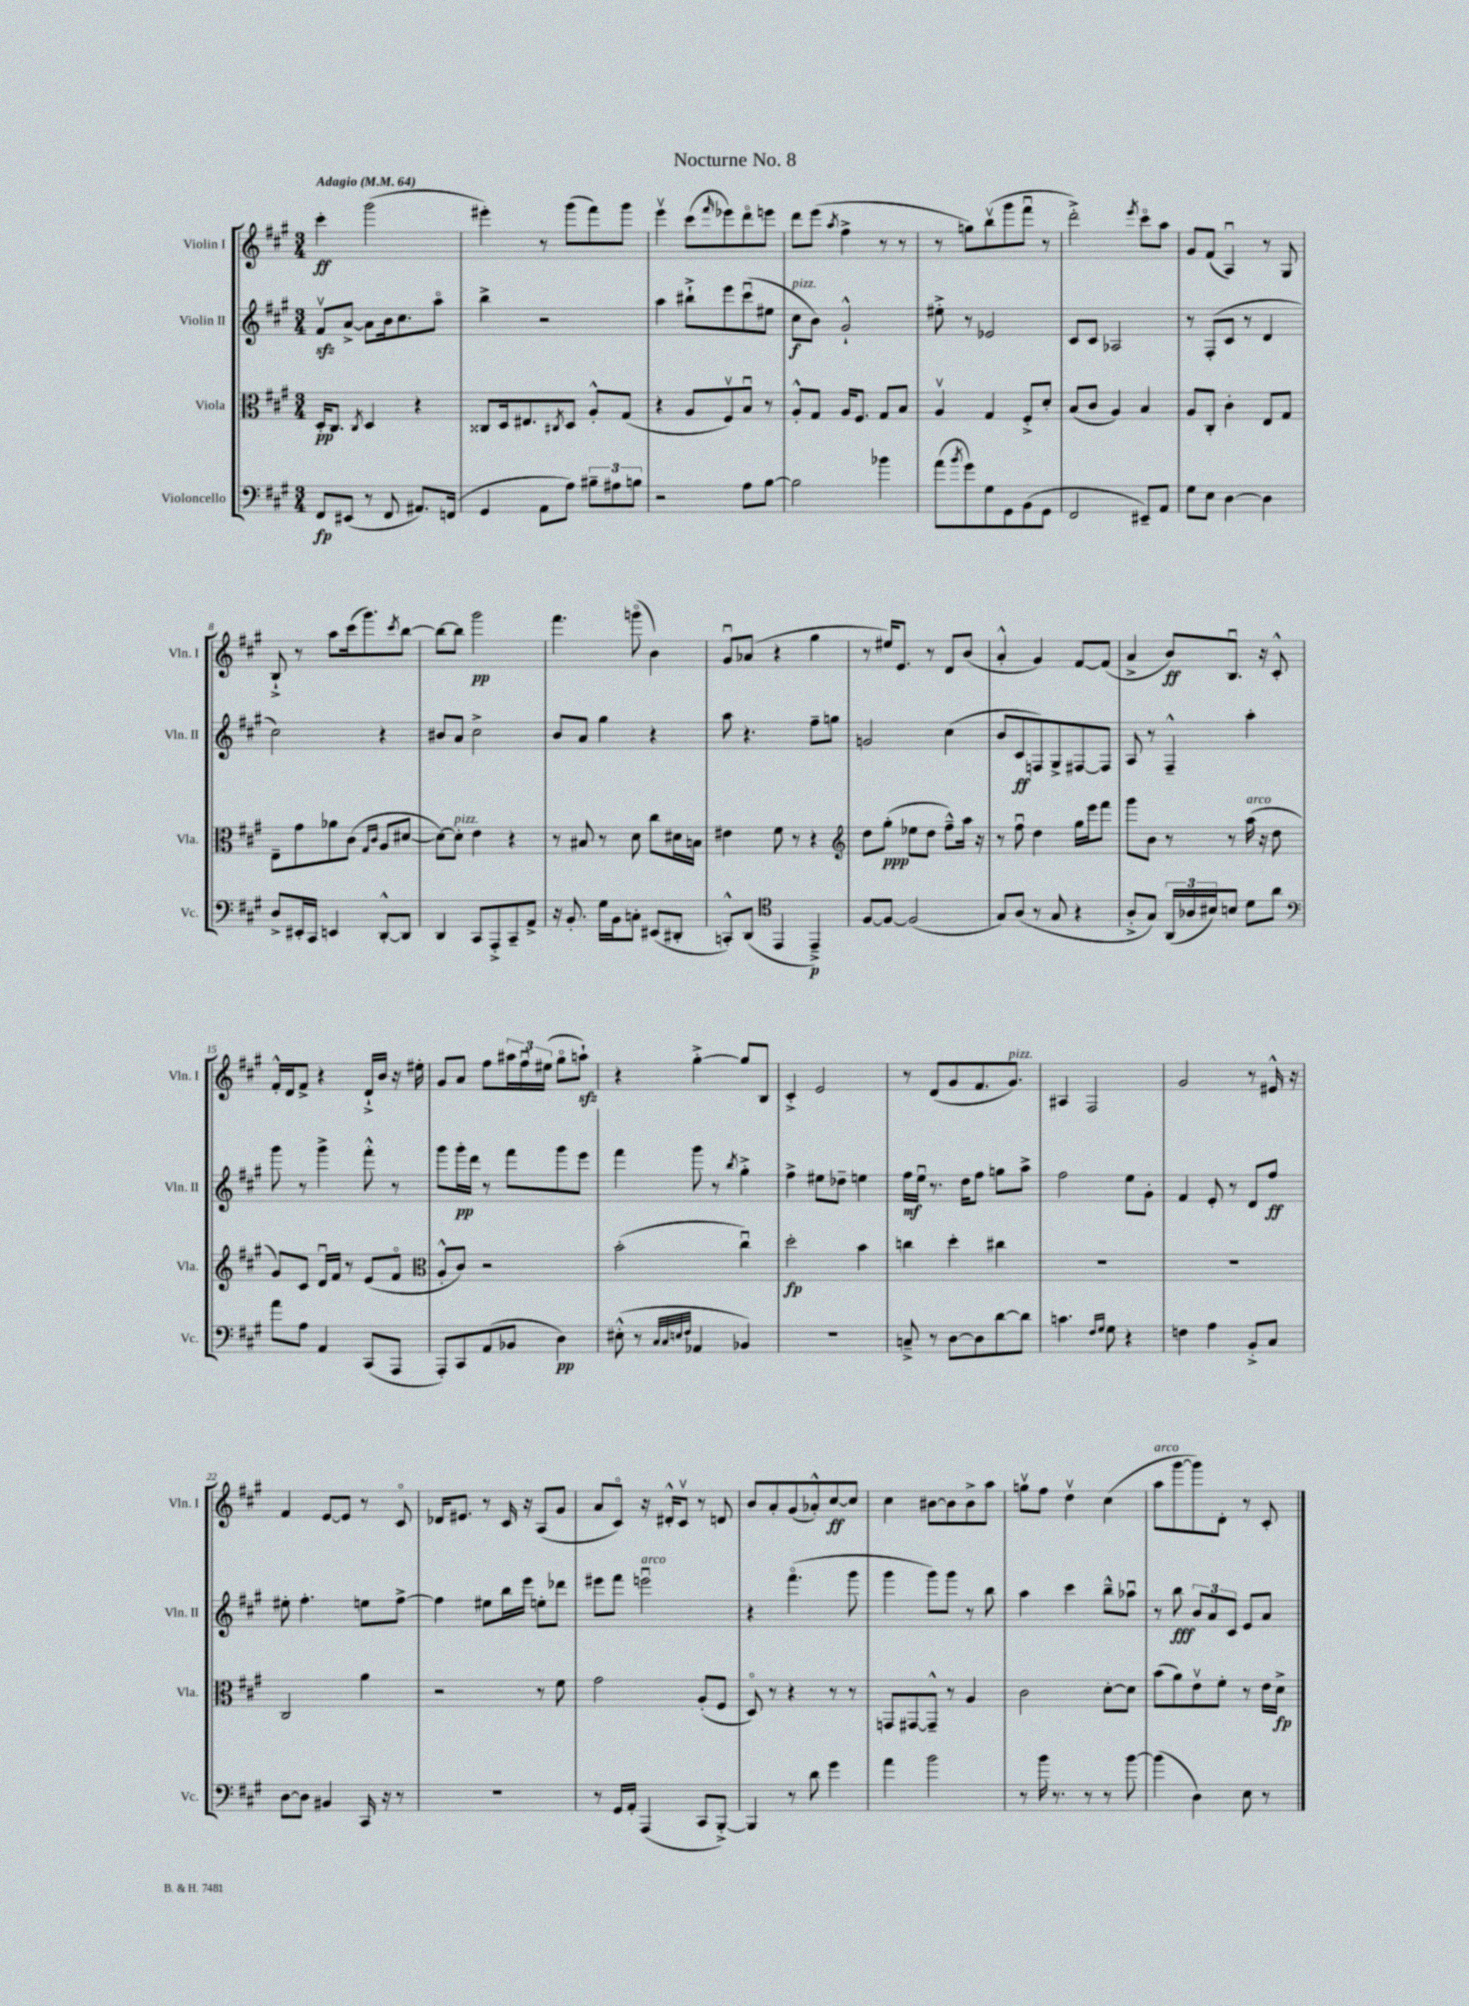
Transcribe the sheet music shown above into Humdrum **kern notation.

**kern	**dynam	**kern	**dynam	**kern	**dynam	**kern	**dynam
*part4	*part4	*part3	*part3	*part2	*part2	*part1	*part1
*staff4	*staff4	*staff3	*staff3	*staff2	*staff2	*staff1	*staff1
*I"Violoncello	*	*I"Viola	*	*I"Violin II	*	*I"Violin I	*
*I'Vc.	*	*I'Vla.	*	*I'Vln. II	*	*I'Vln. I	*
*clefF4	*	*clefC3	*	*clefG2	*	*clefG2	*
*k[f#c#g#]	*	*k[f#c#g#]	*	*k[f#c#g#]	*	*k[f#c#g#]	*
*M3/4	*	*M3/4	*	*M3/4	*	*M3/4	*
*MM64	*	*MM64	*	*MM64	*	*MM64	*
=1	=1	=1	=1	=1	=1	=1	=1
!	!	!	!	!	!	!LO:TX:a:B:t=Adagio	!
8FF#/L	fp	16D'/KL	pp	8f#zzv/L	.	4ccc#'\	ff
.	.	8.C#/J	.	.	.	.	.
(8EE#X/J	.	.	.	[8a^/J	.	.	.
.	.	8qC#/	.	.	.	.	.
8r	.	4D/	.	8a\L]	.	(2ggg#\	.
8FF#/	.	.	.	16b\k	.	.	.
.	.	.	.	8.cc#\	.	.	.
8.AA#X/L)	.	4r	.	.	.	.	.
.	.	.	.	8aa\J	.	.	.
(16FFn/Jk	.	.	.	.	.	.	.
=2	=2	=2	=2	=2	=2	=2	=2
4GG#/	.	8C##X/L	.	4bb^\	.	4eee#X'\)	.
.	.	16D/k	.	.	.	.	.
.	.	8.E#X/	.	.	.	.	.
8AA\L	.	.	.	2r	.	8r	.
.	.	8qC#X/	.	.	.	.	.
8A\J)	.	8D/J	.	.	.	(8ggg#\L	.
12B#X~\L	.	8A'^^/L	.	.	.	8fff#\)	.
12A#X\	.	.	.	.	.	.	.
.	.	(8G#/J	.	.	.	8ggg#\J	.
12Bn\J	.	.	.	.	.	.	.
=3	=3	=3	=3	=3	=3	=3	=3
2r	.	4r	.	4aa\	.	4eeev\	.
.	.	8A/L	.	8bb#X`^\L	.	(8ccc#\L	.
.	.	.	.	.	.	16qqfff#/	.
.	.	8F#v/)	.	8eee\	.	8eee-X\)	.
8A\L	.	8Bu/J	.	(8ccc#u\	.	8ddd\	.
[8B\J	.	8r	.	8ee#X\J	.	8eeen\J	.
=4	=4	=4	=4	=4	=4	=4	=4
!	!	!	!	!LO:TX:a:i:t=pizz.	!	!	!
2B\]	.	8A'^^/L	.	8cc#\L	f	8ddd\L	.
.	.	8G#/J	.	8b\J)	.	(8eee\J	.
.	.	.	.	.	.	8qaa/	.
.	.	16A/KL	.	2g#`^^/	.	4ff#^\	.
.	.	8.F#/J	.	.	.	.	.
4b-X\	.	8G#/L	.	.	.	8r	.
.	.	8B/J	.	.	.	8r	.
=5	=5	=5	=5	=5	=5	=5	=5
(8a\L	.	4Av/	.	8ee#X'^\	.	8r	.
8qb/	.	.	.	.	.	.	.
8g#\)	.	.	.	8r	.	8ggn\L)	.
8G#\	.	4G#/	.	2e-X/	.	(8bbv\	.
8GG#\	.	.	.	.	.	8ggg#\	.
(8BB\	.	8F#'^/L	.	.	.	8fff#u\J	.
8GG#\J	.	8d'/J	.	.	.	8r	.
=6	=6	=6	=6	=6	=6	=6	=6
2FF#/	.	(8B/L	.	8c#/L	.	2ddd'^\)	.
.	.	8c#/J	.	8c#/J	.	.	.
.	.	4A/)	.	2A-X/	.	.	.
.	.	.	.	.	.	8qeee/	.
8EE#X~/L)	.	4B/	.	.	.	8ccc#\L	.
8AA/J	.	.	.	.	.	8aa\J	.
=7	=7	=7	=7	=7	=7	=7	=7
8G#\L	.	8A/L	.	8r	.	8g#/L	.
8E\J	.	8C#'/J	.	(8F#'/L	.	(8f#/J	.
[4D\	.	4c#'\	.	8c#/J	.	4Au/)	.
.	.	.	.	8r	.	.	.
4D\]	.	8E/L	.	4d/	.	8r	.
.	.	8G#/J	.	.	.	8G#/	.
!!LO:LB:g=z
=8	=8	=8	=8	=8	=8	=8	=8
8D^/L	.	8E~\L	.	2cc#\)	.	8B`^/	.
16EE#X'/L	.	8g#\	.	.	.	8r	.
16CC#/JJ	.	.	.	.	.	.	.
4EEn/	.	8a-X\	.	.	.	8aa\L	.
.	.	(8c#\J	.	.	.	(16ccc#\k	.
.	.	.	.	.	.	8.ggg#\)	.
.	.	16qqG#/LL	.	.	.	.	.
.	.	16qqc#/JJ	.	.	.	.	.
[8DD'^^/L	.	8A/L	.	4r	.	.	.
.	.	.	.	.	.	8qccc#/	.
8DD/J]	.	[8d#X/J	.	.	.	[8bb\J	.
=9	=9	=9	=9	=9	=9	=9	=9
4DD/	.	8d#\L_)	.	8b#X/L	.	8bb\L_	.
!	!	!LO:TX:a:i:t=pizz.	!	!	!	!	!
.	.	8d#'\J]	.	8a/J	.	8bb\J]	.
8CC#/L	.	4e\	.	2cc#^\	.	2ggg#\	pp
8AAA'^/	.	.	.	.	.	.	.
8CC#~/	.	4r	.	.	.	.	.
8AA^/J	.	.	.	.	.	.	.
=10	=10	=10	=10	=10	=10	=10	=10
16r	.	8r	.	8b/L	.	4.fff#\	.
8.BB'/	.	.	.	.	.	.	.
.	.	8B#X/	.	8a/J	.	.	.
16G#\LL	.	8r	.	4gg#\	.	.	.
16BB\J	.	.	.	.	.	.	.
8Cn'\J	.	8d\	.	.	.	(8gggn\	.
(8EE#X/L	.	8cc#\L	.	4r	.	4b\)	.
8DD#X'/J	.	16d#X\L	.	.	.	.	.
.	.	16Bn\JJ	.	.	.	.	.
=11	=11	=11	=11	=11	=11	=11	=11
8CCn'^^/L)	.	4e#X\	.	8aa\	.	8g#u/L	.
(8DD/J	.	.	.	4.r	.	(8a-X/J	.
*clefC4	*	*	*	*	*	*	*
4EE/	.	8f#\	.	.	.	4r	.
.	.	8r	.	.	.	.	.
4EE~^/)	p	4r	.	8ff#~\L	.	4gg#\	.
.	.	.	.	8ggn\J	.	.	.
=12	=12	=12	=12	=12	=12	=12	=12
*	*	*clefG2	*	*	*	*	*
[8F#/L	.	8dd\L	.	2gn/	.	8r	.
8F#/J_	.	(8gg#'\J	ppp	.	.	16ee#X/KL)	.
.	.	.	.	.	.	8.e/J	.
(2F#/]	.	8ee-X\L	.	.	.	.	.
.	.	8dd\J	.	.	.	8r	.
.	.	8ff#~^^\L)	.	(4cc#\	.	8d/L	.
.	.	16aa\Jk	.	.	.	(8b/J	.
.	.	16r	.	.	.	.	.
=13	=13	=13	=13	=13	=13	=13	=13
8G#/L)	.	8r	.	8b/L	.	4a'^^/	.
(8A/J	.	8ff#u\	.	8c#/	ff	.	.
8r	.	4dd\	.	8Fn/)	.	4g#/)	.
8G#/	.	.	.	8G#^/	.	.	.
4r	.	16gg#\LL	.	[8F#X/	.	[8f#/L	.
.	.	16eee\J	.	.	.	.	.
.	.	8fff#\J	.	8F#/J]	.	(8f#/J]	.
=14	=14	=14	=14	=14	=14	=14	=14
8A'^/L	.	8ggg#\L	.	8A/	.	4a^/	.
8G#/J)	.	8b\J	.	8r	.	.	.
(24AA/LL	.	8r	.	4F#~^^/	.	8b/L)	ff
24A-X/	.	.	.	.	.	.	.
24B#X/J)	.	.	.	.	.	.	.
8Bn/J	.	8r	.	.	.	8.Bu/J	.
!	!	!LO:TX:a:i:t=arco	!	!	!	!	!
8d\L	.	(16aa\	.	4aa'\	.	.	.
.	.	16r	.	.	.	16r	.
8a\J	.	8dd\	.	.	.	8c#'^^/	.
!!LO:LB:g=z
=15	=15	=15	=15	=15	=15	=15	=15
*clefF4	*	*	*	*	*	*	*
8a\L	.	8g#/L)	.	8ggg#\	.	16f#'^^/LL	.
.	.	.	.	.	.	16d/J	.
8A\J	.	8c#/J	.	8r	.	8f#^/J	.
4AA/	.	16du/LL	.	4ggg#^\	.	4r	.
.	.	16f#/JJ	.	.	.	.	.
.	.	8r	.	.	.	.	.
(8CC#/L	.	(8e/L	.	8fff#'^^\	.	16d`^/LL	.
.	.	.	.	.	.	16b/JJ	.
8AAA/J	.	8f#/J	.	8r	.	16r	.
.	.	.	.	.	.	16ee#X'\	.
=16	=16	=16	=16	=16	=16	=16	=16
*	*	*clefC3	*	*	*	*	*
8AAA'/L)	.	8A'^^/L	.	8ggg#\L	.	8g#/L	.
8CC#/	.	8c#/J)	.	16ggg#'\L	pp	8a/J	.
.	.	.	.	16ddd\JJ	.	.	.
(8AA/	.	2r	.	8r	.	8ff#\L	.
8BB-X/J	.	.	.	8fff#\L	.	24aa#X\L	.
.	.	.	.	.	.	24ff#u\	.
.	.	.	.	.	.	(24ee#X\JJ	.
4D\)	pp	.	.	8ggg#\	.	8gg#\L	.
.	.	.	.	8eee\J	.	8aanzz`\J)	.
=17	=17	=17	=17	=17	=17	=17	=17
(8E#X'^^\	.	(2b'\	.	4fff#\	.	4r	.
8r	.	.	.	.	.	.	.
32qqC#/LLL	.	.	.	.	.	.	.
32qqC#/	.	.	.	.	.	.	.
32qqEn/	.	.	.	.	.	.	.
32qqF#/JJJ	.	.	.	.	.	.	.
4AA-X/	.	.	.	8ggg#\	.	[4gg#'^\	.
.	.	.	.	8r	.	.	.
.	.	.	.	8qbb/	.	.	.
4BB-X/)	.	4cc#u\)	.	4gg#'^\	.	8gg#/L]	.
.	.	.	.	.	.	8B/J	.
=18	=18	=18	=18	=18	=18	=18	=18
2.r	.	2dd'\	fp	4ff#^\	.	4c#'^/	.
.	.	.	.	8ee#X\L	.	2e/	.
.	.	.	.	8dd-X~\J	.	.	.
.	.	4b\	.	4een\	.	.	.
=19	=19	=19	=19	=19	=19	=19	=19
8Cn~^/	.	4ccn\	.	16ff#\LL	mf	8r	.
.	.	.	.	16eeu\JJ	.	.	.
8r	.	.	.	8.r	.	(8d/L	.
[8D\L	.	4dd'\	.	.	.	8g#/	.
.	.	.	.	16dd\KL	.	.	.
8D\]	.	.	.	8ff#\J	.	8.f#/	.
[8d\	.	4cc#X\	.	8ggn\L	.	.	.
!	!	!	!	!	!	!LO:TX:a:i:t=pizz.	!
.	.	.	.	.	.	8.g#/J)	.
8d\J]	.	.	.	8aa^\J	.	.	.
=20	=20	=20	=20	=20	=20	=20	=20
4.cn\	.	2.r	.	2ff#\	.	4A#X/	.
.	.	.	.	.	.	2F#/	.
16qqF#/LL	.	.	.	.	.	.	.
16qqG#/JJ	.	.	.	.	.	.	.
8G#\	.	.	.	.	.	.	.
4r	.	.	.	8ee\L	.	.	.
.	.	.	.	8g#'\J	.	.	.
=21	=21	=21	=21	=21	=21	=21	=21
4Fn\	.	2.r	.	4f#/	.	2g#/	.
4A\	.	.	.	8e'/	.	.	.
.	.	.	.	8r	.	.	.
8BB'^/L	.	.	.	8d/L	.	8r	.
8C#/J	.	.	.	8ff#/J	ff	16e#X^^/	.
.	.	.	.	.	.	16r	.
!!LO:LB:g=z
=22	=22	=22	=22	=22	=22	=22	=22
[8D\L	.	2C#/	.	8ee#X'\	.	4f#/	.
8D\J]	.	.	.	4.ff#'\	.	.	.
4BB#X/	.	.	.	.	.	[8e/L	.
.	.	.	.	.	.	8e/J]	.
16CC#/	.	4a\	.	8een\L	.	8r	.
16r	.	.	.	.	.	.	.
8r	.	.	.	[8ff#^\J	.	8c#/	.
=23	=23	=23	=23	=23	=23	=23	=23
2.r	.	2r	.	4ff#\]	.	16d-X/KL	.
.	.	.	.	.	.	8.e#X/J	.
.	.	.	.	8ee#X\L	.	8r	.
.	.	.	.	16bb\L	.	16c#/	.
.	.	.	.	16eee\JJ	.	16r	.
.	.	8r	.	8een'\L	.	(8A/L	.
.	.	8f#\	.	8ddd-X\J	.	8g#/J	.
=24	=24	=24	=24	=24	=24	=24	=24
8r	.	2g#\	.	8eee#X\L	.	8a/L	.
16GG#/LL	.	.	.	8fff#\J	.	8c#/J)	.
16AA'/JJ	.	.	.	.	.	.	.
!	!	!	!	!LO:TX:a:i:t=arco	!	!	!
(4AAA/	.	.	.	2eeenu\	.	16r	.
.	.	.	.	.	.	16d#X'^^/KL	.
.	.	.	.	.	.	8c#v/J	.
8CC#/L	.	(8A'/L	.	.	.	8r	.
[8BBB'^/J)	.	8F#/J	.	.	.	8dn/	.
=25	=25	=25	=25	=25	=25	=25	=25
4BBB/]	.	8D/)	.	4r	.	8b/L	.
.	.	8r	.	.	.	8a'/	.
8r	.	4r	.	(4.fff#\	.	(8g#/	.
8d\	.	.	.	.	.	8a-X'^^/)	.
4g#\	.	8r	.	.	.	[8cc#/	ff
.	.	8r	.	8ggg#\	.	8cc#/J]	.
=26	=26	=26	=26	=26	=26	=26	=26
4a\	.	8GGn/L	.	4ggg#\	.	4cc#\	.
.	.	[8GG#X/	.	.	.	.	.
2b\	.	8GG#~^^/J]	.	8ggg#\L)	.	[8b#X\L	.
.	.	8r	.	8ggg#\J	.	8b#\]	.
.	.	4A/	.	8r	.	8b#^\	.
.	.	.	.	8bb\	.	8aa\J	.
=27	=27	=27	=27	=27	=27	=27	=27
8r	.	2c#\	.	4aa\	.	8ggnv\L	.
16b\	.	.	.	.	.	8ff#\J	.
8.r	.	.	.	.	.	.	.
.	.	.	.	4ccc#\	.	4ddv\	.
8r	.	.	.	.	.	.	.
8r	.	[8d'\L	.	8bb~^^\L	.	(4cc#\	.
[8b\	.	8d\J]	.	8aa-Xu\J	.	.	.
=28	=28	=28	=28	=28	=28	=28	=28
!	!	!	!	!	!	!LO:TX:a:i:t=arco	!
(4b\]	.	(8b\L	.	8r	.	8aa\L	.
.	.	8a\)	.	8bb\	fff	[8ggg#\	.
4D\)	.	8ev\	.	12b/L	.	8ggg#\])	.
.	.	.	.	12a/	.	.	.
.	.	8f#'\J	.	.	.	8d'\J	.
.	.	.	.	12c#/J	.	.	.
8E\	.	8r	.	8e/L	.	8r	.
8r	.	16e\LL	.	8a/J	.	8c#'/	.
.	.	16d^\JJ	fp	.	.	.	.
==	==	==	==	==	==	==	==
*-	*-	*-	*-	*-	*-	*-	*-
